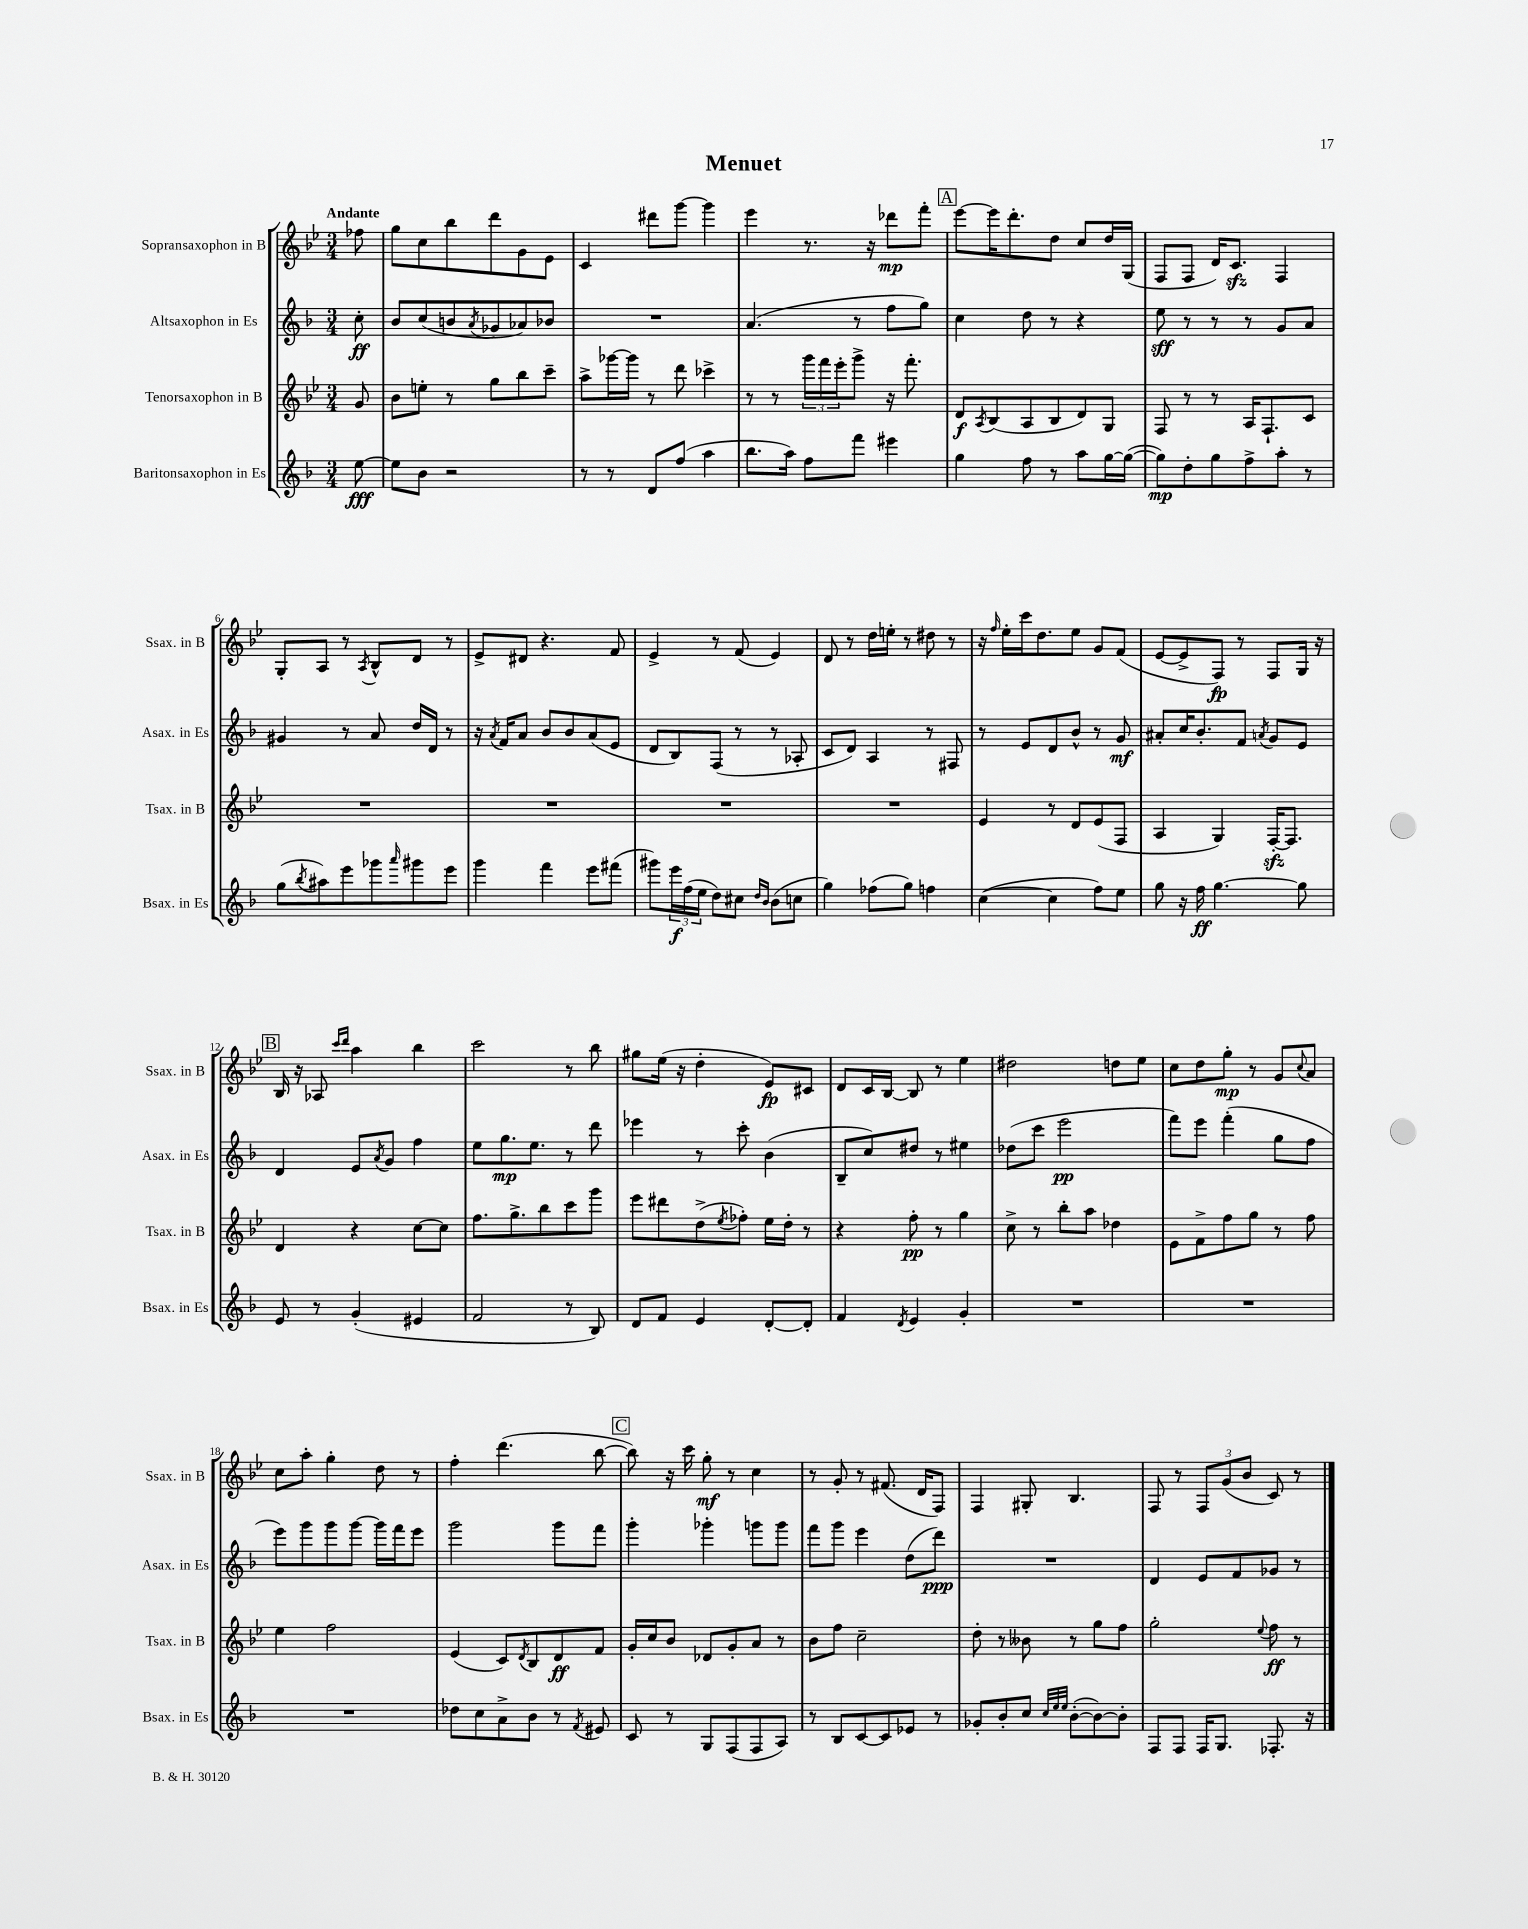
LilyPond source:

\header { title = "Menuet" }
<<
\new StaffGroup <<
\new Staff = "s0" \with { instrumentName = "Sopransaxophon in B" shortInstrumentName = "Ssax. in B" } {
    \clef treble \key bes \major \numericTimeSignature \time 3/4 \partial 8 \tempo "Andante"
    fes''8 |
    g''8 c''8 bes''8 d'''8 g'8 ees'8 |
    c'4 dis'''8 g'''8~ g'''4 |
    ees'''4 r8. r16 des'''8\mp f'''8-. |
    \mark \markup { \box "A" } ees'''8~ ees'''16 d'''8.-. d''8 c''8 d''16 g16( |
    f8 f8 d'16) c'8.\sfz f4 |
    g8-. a8 r8 \acciaccatura { a8 } bes8-^ d'8 r8 |
    ees'8-> dis'8 r4. f'8 |
    ees'4-> r8 f'8( ees'4) |
    d'8 r8 d''16 e''16-. r8 dis''8 r8 |
    r16 \grace { f''16 } ees''16-. c'''16 d''8. ees''8 g'8 f'8( |
    ees'8~ ees'8-> f8\fp) r8 f8 g16 r16 |
    \mark \markup { \box "B" } bes16 r16 aes8 \grace { c'''16 d'''16 } a''4 bes''4 |
    c'''2 r8 bes''8 |
    gis''8 ees''16( r16 d''4-. ees'8\fp) cis'8 |
    d'8 c'16 bes16~ bes8 r8 ees''4 |
    dis''2 d''8 ees''8 |
    c''8 d''8 g''8-.\mp r8 g'8 \appoggiatura { c''8 } a'8 |
    c''8 a''8-. g''4-. d''8 r8 |
    f''4-. d'''4.( bes''8~ |
    \mark \markup { \box "C" } bes''8) r16 c'''16 g''8-.\mf r8 c''4 |
    r8 g'8-. r8 fis'8.( d'16 f8) |
    f4 gis8-. bes4. |
    f8 r8 \tuplet 3/2 { f8 g'8( bes'8 } c'8) r8 \bar "|." |
}
\new Staff = "s1" \with { instrumentName = "Altsaxophon in Es" shortInstrumentName = "Asax. in Es" } {
    \clef treble \key f \major \numericTimeSignature \time 3/4 \partial 8
    c''8-.\ff |
    bes'8 c''8( b'8 \acciaccatura { a'8 } ges'8 aes'8) bes'8 |
    R2. |
    a'4.( r8 f''8 g''8) |
    \mark \markup { \box "A" } c''4 d''8 r8 r4 |
    e''8\sff r8 r8 r8 g'8 a'8 |
    gis'4 r8 a'8 d''16 d'16 r8 |
    r16 \acciaccatura { a'8 } f'16 a'8 bes'8 bes'8 a'8( e'8 |
    d'8 bes8) f8( r8 r8 aes8-. |
    c'8 d'8) a4 r8 fis8 |
    r8 e'8 d'8 bes'8-^ r8 g'8\mf |
    ais'8-. c''16 bes'8.-. f'8 \acciaccatura { a'8 } g'8 e'8 |
    \mark \markup { \box "B" } d'4 e'8 \acciaccatura { a'8 } g'8 f''4 |
    e''8 g''8.\mp e''8. r8 d'''8 |
    ees'''4 r8 c'''8-. bes'4( |
    bes8-- c''8) dis''8 r8 eis''4 |
    des''8( c'''8 e'''2\pp |
    f'''8) e'''8 f'''4-.( g''8 f''8 |
    e'''8) g'''8 g'''8 g'''8~ g'''16 f'''16 e'''8 |
    g'''2 g'''8 f'''8 |
    \mark \markup { \box "C" } g'''4-. ges'''4-. g'''8 g'''8 |
    f'''8 g'''8 e'''4 d''8( d'''8\ppp) |
    R2. |
    d'4 e'8 f'8 ges'8 r8 \bar "|." |
}
\new Staff = "s2" \with { instrumentName = "Tenorsaxophon in B" shortInstrumentName = "Tsax. in B" } {
    \clef treble \key bes \major \numericTimeSignature \time 3/4 \partial 8
    g'8 |
    bes'8 e''8-. r8 g''8 bes''8 c'''8-- |
    a''8-> ges'''16~ ges'''16 r8 d'''8 ces'''4-> |
    r8 r8 \tuplet 3/2 { g'''16 f'''16 ees'''16-. } g'''8-> r16 f'''8.-. |
    \mark \markup { \box "A" } d'8\f \acciaccatura { a8 } bes8( a8 bes8 d'8) g8 |
    f8 r8 r8 a16 f8.-! c'8 |
    R2. |
    R2. |
    R2. |
    R2. |
    ees'4 r8 d'8 ees'8( f8 |
    a4 g4) f16~-.\sfz f8. |
    \mark \markup { \box "B" } d'4 r4 c''8~ c''8 |
    f''8. g''8.-> bes''8 c'''8 g'''8 |
    ees'''8 dis'''8 d''8->( \acciaccatura { ees''8 } fes''8-.) ees''16 d''16-. r8 |
    r4 f''8-.\pp r8 g''4 |
    c''8-> r8 bes''8-. a''8 des''4 |
    ees'8 f'8-> f''8 g''8 r8 f''8 |
    ees''4 f''2 |
    ees'4( c'8) \acciaccatura { d'8 } bes8 d'8\ff f'8 |
    \mark \markup { \box "C" } g'16-. c''16 bes'8 des'8 g'8-. a'8 r8 |
    bes'8 f''8 c''2-- |
    d''8-. r8 beses'8 r8 g''8 f''8 |
    g''2-. \appoggiatura { ees''8 } f''8\ff r8 \bar "|." |
}
\new Staff = "s3" \with { instrumentName = "Baritonsaxophon in Es" shortInstrumentName = "Bsax. in Es" } {
    \clef treble \key f \major \numericTimeSignature \time 3/4 \partial 8
    e''8~\fff |
    e''8 bes'8 r2 |
    r8 r8 d'8 f''8( a''4 |
    bes''8. a''16) f''8 f'''8 eis'''4 |
    \mark \markup { \box "A" } g''4 f''8 r8 a''8 g''16~ g''16~( |
    g''8\mp) d''8-. g''8 f''8-> a''8-. r8 |
    g''8( \acciaccatura { bes''8 } ais''8) e'''8 ges'''8 \grace { a'''16 } gis'''8 e'''8 |
    g'''4 f'''4 e'''8 fis'''8( |
    gis'''8) \tuplet 3/2 { e'''16\f f''16( e''16 } d''8) cis''8 \grace { d''16 bes'16 } bes'8( c''8 |
    g''4) fes''8( g''8) f''4 |
    c''4~( c''4 f''8) e''8 |
    g''8 r16 f''16\ff g''4.~ g''8 |
    \mark \markup { \box "B" } e'8 r8 g'4-.( eis'4 |
    f'2 r8 bes8) |
    d'8 f'8 e'4 d'8~-. d'8-. |
    f'4 \acciaccatura { d'8 } e'4 g'4-. |
    R2. |
    R2. |
    R2. |
    des''8 c''8 a'8-> bes'8 r8 \acciaccatura { f'8 } eis'8 |
    \mark \markup { \box "C" } c'8 r8 g8 f8( f8 a8) |
    r8 bes8 c'8~ c'8 ees'8 r8 |
    ges'8-. bes'8-. c''8 \grace { c''32 e''32 e''32 } bes'8~-.( bes'8~) bes'8-. |
    f8 f8 f16 g8. fes8.-. r16 \bar "|." |
}
>>
>>
